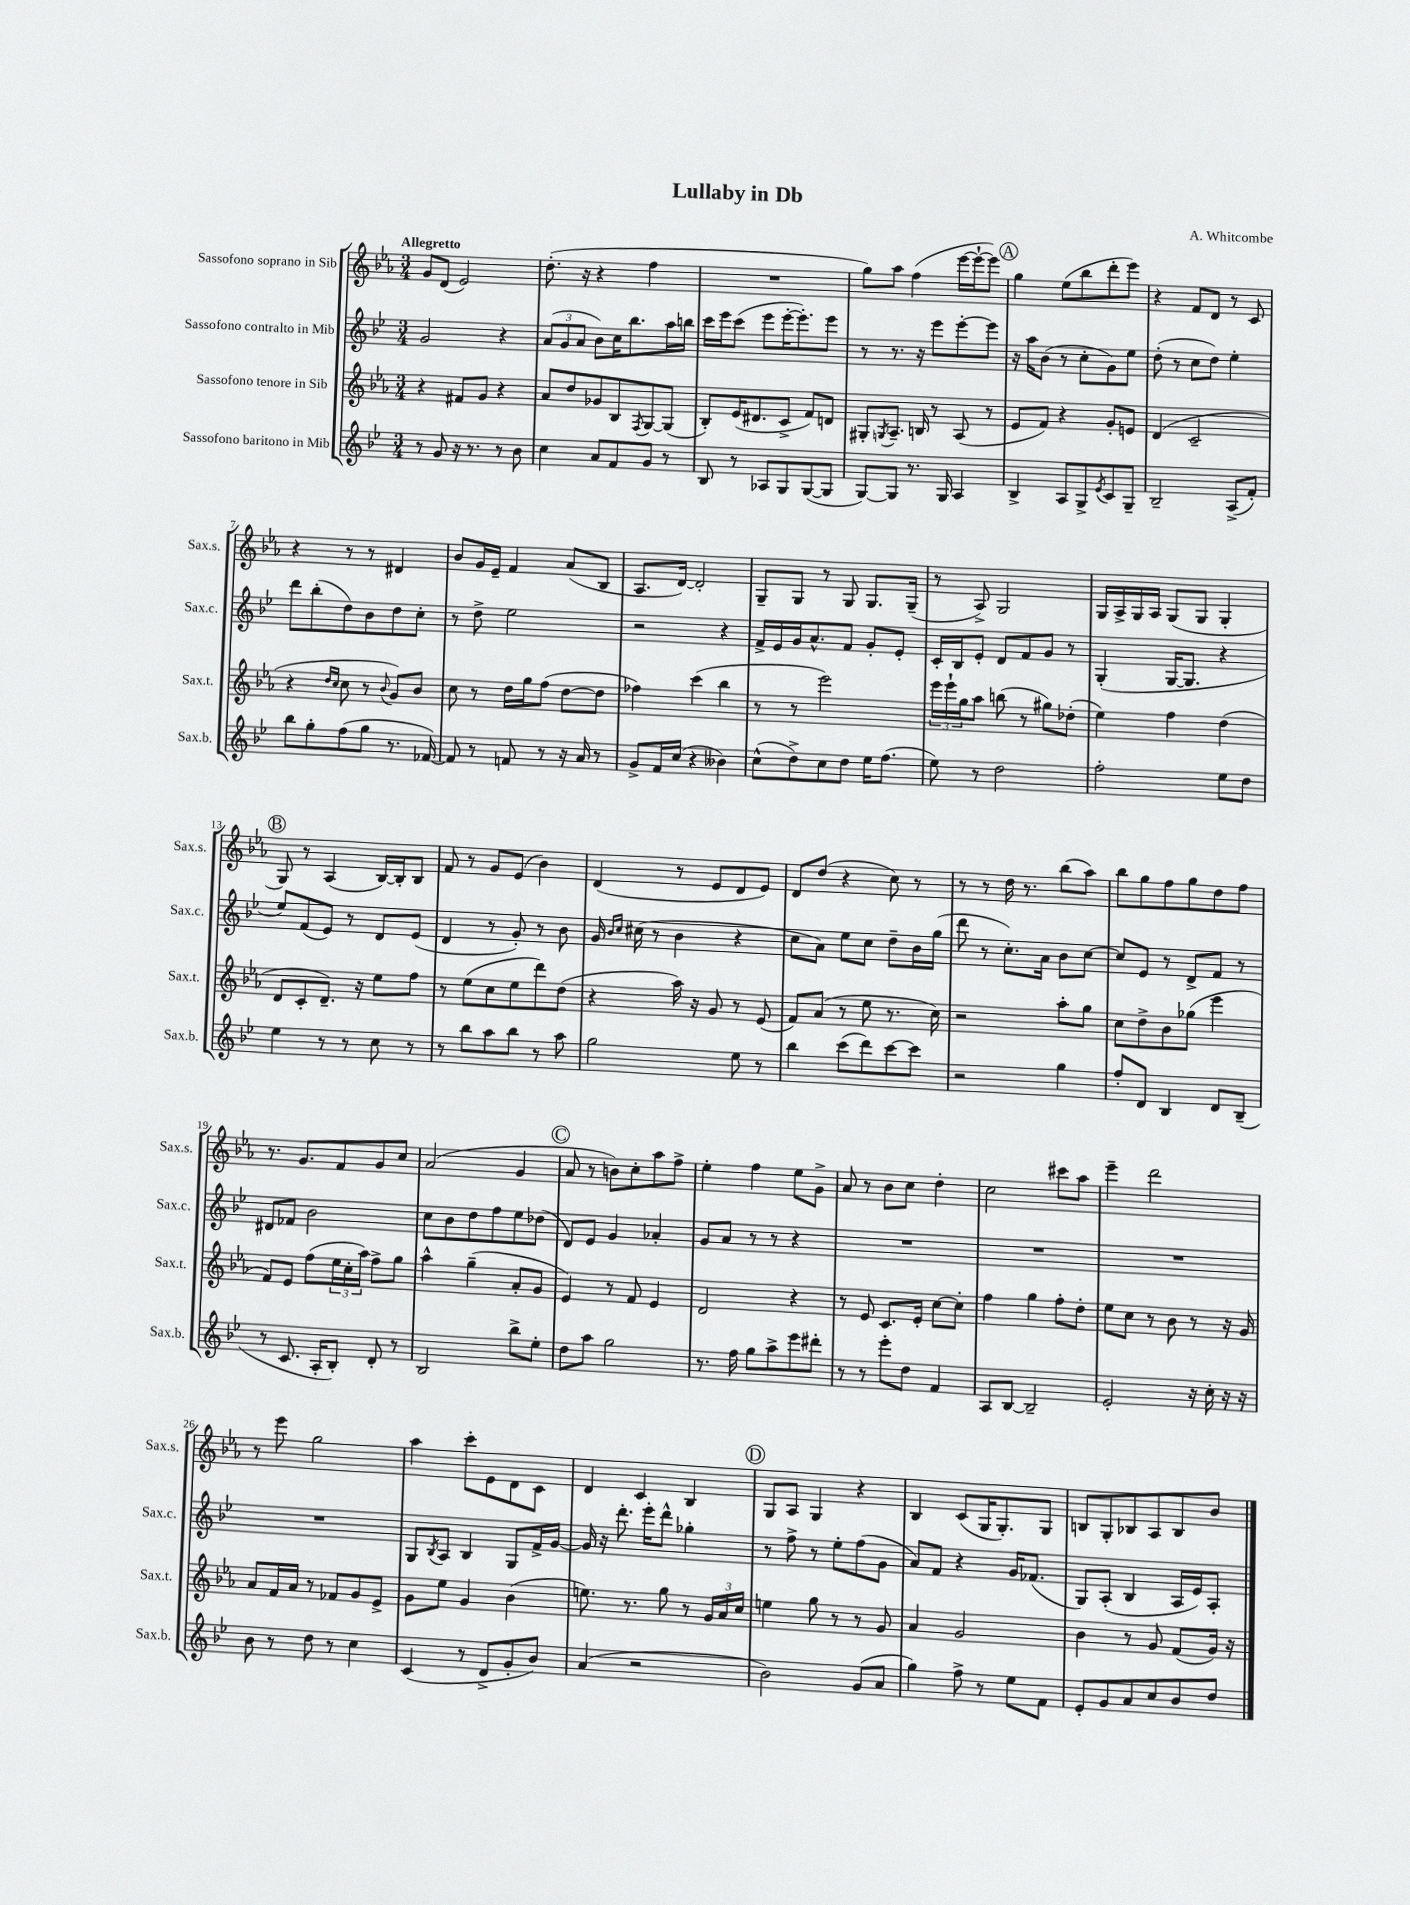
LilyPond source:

\header { title = "Lullaby in Db" composer = "A. Whitcombe" }
<<
\new StaffGroup <<
\new Staff = "s0" \with { instrumentName = "Sassofono soprano in Sib" shortInstrumentName = "Sax.s." } {
    \clef treble \key ees \major \numericTimeSignature \time 3/4 \tempo "Allegretto"
    g'8 d'8( ees'2) |
    d''8.-.( r16 r4 f''4 |
    R2. |
    g''8) aes''8 f''4( ees'''16~ ees'''16~-! ees'''8) |
    \mark \markup { \circle "A" } g''4 ees''8( bes''8 d'''8-. ees'''8) |
    r4 f'8 d'8 r8 c'8 |
    r4 r8 r8 dis'4 |
    bes'8 g'16 ees'16-- f'4 aes'8( bes8 |
    aes8. d'16~) d'2-. |
    g8-- g8 r8 g8 g8. g16--( |
    r8 aes8->) g2 |
    g16 aes16-> g16 aes16 g8( g8 g4-. |
    \mark \markup { \circle "B" } g8) r8 aes4( bes16~) bes16-. bes8 |
    f'8 r8 g'8 ees'8( bes'4) |
    d'4( r8 ees'8 d'8 ees'8) |
    d'8 d''8( r4 c''8) r8 |
    r8 r8 d''16 r8. bes''8( aes''8) |
    bes''8 g''8 f''8 g''8 d''8 f''8 |
    r8. g'8. f'8 g'8 c''8 |
    aes'2( g'4 |
    \mark \markup { \circle "C" } aes'8 r8 b'8) c''8-. aes''8 f''8-> |
    ees''4-. f''4 ees''8 g'8-> |
    aes'8 r8 bes'8 c''8 d''4-. |
    c''2 cis'''8 aes''8 |
    ees'''4-- d'''2 |
    r8 ees'''8 g''2 |
    aes''4 c'''8-. ees'8 d'8 c'8 |
    d'4 c'4 bes4 |
    \mark \markup { \circle "D" } g8 aes8 g4 r4 |
    bes4 c'8( g16 g8.-.) g8 |
    b8 g8-. bes8 aes8 bes8 bes'8 \bar "|." |
}
\new Staff = "s1" \with { instrumentName = "Sassofono contralto in Mib" shortInstrumentName = "Sax.c." } {
    \clef treble \key bes \major \numericTimeSignature \time 3/4
    g'2 r4 |
    \tuplet 3/2 { a'8( g'8 a'8 } bes'8) c''16 bes''8. a''16 b''16 |
    c'''16 ees'''16 c'''8( ees'''8 ees'''16~-. ees'''8.-.) ees'''8 |
    r8 r8. r16 ees'''8 ees'''8~-. ees'''8 |
    \mark \markup { \circle "A" } r16 a''16 bes'8( r8 c''8-. g'8) ees''8 |
    d''8-.( r8 c''8 d''8) ees''4-. |
    d'''8 bes''8-.( d''8) bes'8 d''8 c''8-. |
    r8 d''8-> ees''2 |
    r2 r4 |
    f'16-> ees'16 g'16 a'8.-^ f'8 g'8-. ees'8-. |
    c'16-. bes16 ees'8-. d'8 f'8 g'8 r8 |
    g4-.( g16~ g8. r4 |
    \mark \markup { \circle "B" } ees''8) f'8( ees'8) r8 d'8 ees'8( |
    d'4 r8 g'8-.) r8 bes'8 |
    g'16 \grace { bes'16 c''16 } cis''16( r8 bes'4 r4 |
    c''8 a'8) ees''8 c''8 d''8-- bes'16 g''16( |
    d'''8 r8 c''8.-.) a'16 bes'8 c''8~ |
    c''8 ees'8 r8 d'8-> f'8 r8 |
    dis'8 fes'8 bes'2 |
    c''8 bes'8 d''8 f''8 ees''8 des''8( |
    \mark \markup { \circle "C" } d'8) ees'8 g'4 aes'4-. |
    g'8 a'8 r8 r8 r4 |
    R2. |
    R2. |
    R2. |
    R2. |
    g8 \acciaccatura { bes8 } a8 bes4 g8 f'16-> g'16~ |
    g'16 r16 d'''8.-. ees'''16-. d'''8-^ ges''4-. |
    \mark \markup { \circle "D" } r8 f''8-> r8 ees''8-. f''8( g'8 |
    a'8) f'8 r4 g'16 fes'8.( |
    g8) a8-.( bes4 a16 ees'16) a8-. \bar "|." |
}
\new Staff = "s2" \with { instrumentName = "Sassofono tenore in Sib" shortInstrumentName = "Sax.t." } {
    \clef treble \key ees \major \numericTimeSignature \time 3/4
    r4 fis'8 g'8 r4 |
    aes'8 d''8 ges'8 bes8 \acciaccatura { f8 } g8~ g8( |
    bes8-.) ees'16( dis'8. c'8-> f'8) d'8 |
    gis8-. \acciaccatura { g8 } aes8.-- b16 r8 aes8( r8 |
    \mark \markup { \circle "A" } ees'8 f'8) r4 g'8-. e'8 |
    d'4( c'2-- |
    r4 \grace { d''16 c''16 } c''8 r8 \appoggiatura { bes'8 } g'8) bes'8 |
    c''8 r8 d''16 g''16 f''8( d''8~ d''8 |
    fes''4) c'''4( bes''4 |
    r8 r8 ees'''2) |
    \tuplet 3/2 { ees'''16 ees'''16-! g''16 } aes''8 b''8( r8 gis''8) des''8-.( |
    ees''4) f''4 d''4( |
    \mark \markup { \circle "B" } d'8 c'8-. d'8.--) r16 ees''8 f''8 |
    r8 ees''8( c''8 ees''8 d'''8) d''8( |
    r4 aes''16) r16 g'8 r8 ees'8( |
    f'8) aes'8( r8 ees''8 r8. c''16) |
    r2 aes''8-. g''8 |
    c''8 d''8-> bes'8 ges''8( ees'''4 |
    f'8) ees'8 f''8( \tuplet 3/2 { ees''16 c''16-. aes''16) } f''8-> g''8 |
    aes''4-^ g''4--( aes'8-. g'8 |
    \mark \markup { \circle "C" } ees'4) r8 f'8 ees'4 |
    d'2 r4 |
    r8 ees'8 c'8. ees'16-. c''8~ c''8-. |
    f''4 g''4 f''8-. d''8-. |
    ees''8 c''8 r8 bes'8 r8 r16 g'16 |
    aes'8 f'16 aes'16 r8 fes'8 g'8 ees'8-> |
    g'8 ees''8 g'4 bes'4( |
    e''8.) r8. g''8 r8 \tuplet 3/2 { g'16 aes'16 c''16 } |
    \mark \markup { \circle "D" } e''4 g''8 r8 r8 g'8 |
    aes'4 g'2 |
    bes'4 r8 g'8 f'8( g'16) r16 \bar "|." |
}
\new Staff = "s3" \with { instrumentName = "Sassofono baritono in Mib" shortInstrumentName = "Sax.b." } {
    \clef treble \key bes \major \numericTimeSignature \time 3/4
    r8 g'8 r16 r8. r8 bes'8 |
    c''4 a'8 f'8 g'8 r8 |
    bes8 r8 aes8 g8 g8~( g8 |
    g8~) g8 r8. g16 a4 |
    \mark \markup { \circle "A" } bes4-> a8 g8-> \acciaccatura { ees'8 } c'8 g8-- |
    bes2-- a8->( f'8-.) |
    bes''8 g''8-. f''8( g''8 r8. fes'16~) |
    fes'8 r8 f'8 r8 r16 a'16 r8 |
    g'8-> f'16 c''16( r4 beses'4) |
    c''8-^( d''8->) c''8 d''8 ees''16 f''8.( |
    ees''8) r8 d''2 |
    f''2-. ees''8 d''8 |
    \mark \markup { \circle "B" } ees''4 r8 r8 c''8 r8 |
    r8 bes''8 a''8 bes''8 r8 a''8 |
    g''2 ees''8 r8 |
    bes''4 c'''8( d'''8) c'''8~ c'''8 |
    r2 g''4 |
    f''8-. d'8 bes4 d'8 bes8--( |
    r8 c'8. a16-. bes8-.) d'8-. r8 |
    bes2 bes''8-> ees''8-. |
    \mark \markup { \circle "C" } d''8 a''8 g''2 |
    r8. f''16 g''8 a''8-> ees'''8 dis'''8-. |
    r8 r8 ees'''8-. d''8 f'4 |
    a8 bes8~ bes2-- |
    ees'2-. r16 c''16-. r16 r16 |
    bes'8 r8 d''8 r8 c''4 |
    c'4( r8 d'8-> g'8-. bes'8) |
    a'4( r2 |
    \mark \markup { \circle "D" } bes'2) g'8( a'8 |
    g''4) f''8-> r8 ees''8 f'8 |
    ees'8-. g'8 a'8 c''8 bes'8 d''8 \bar "|." |
}
>>
>>
